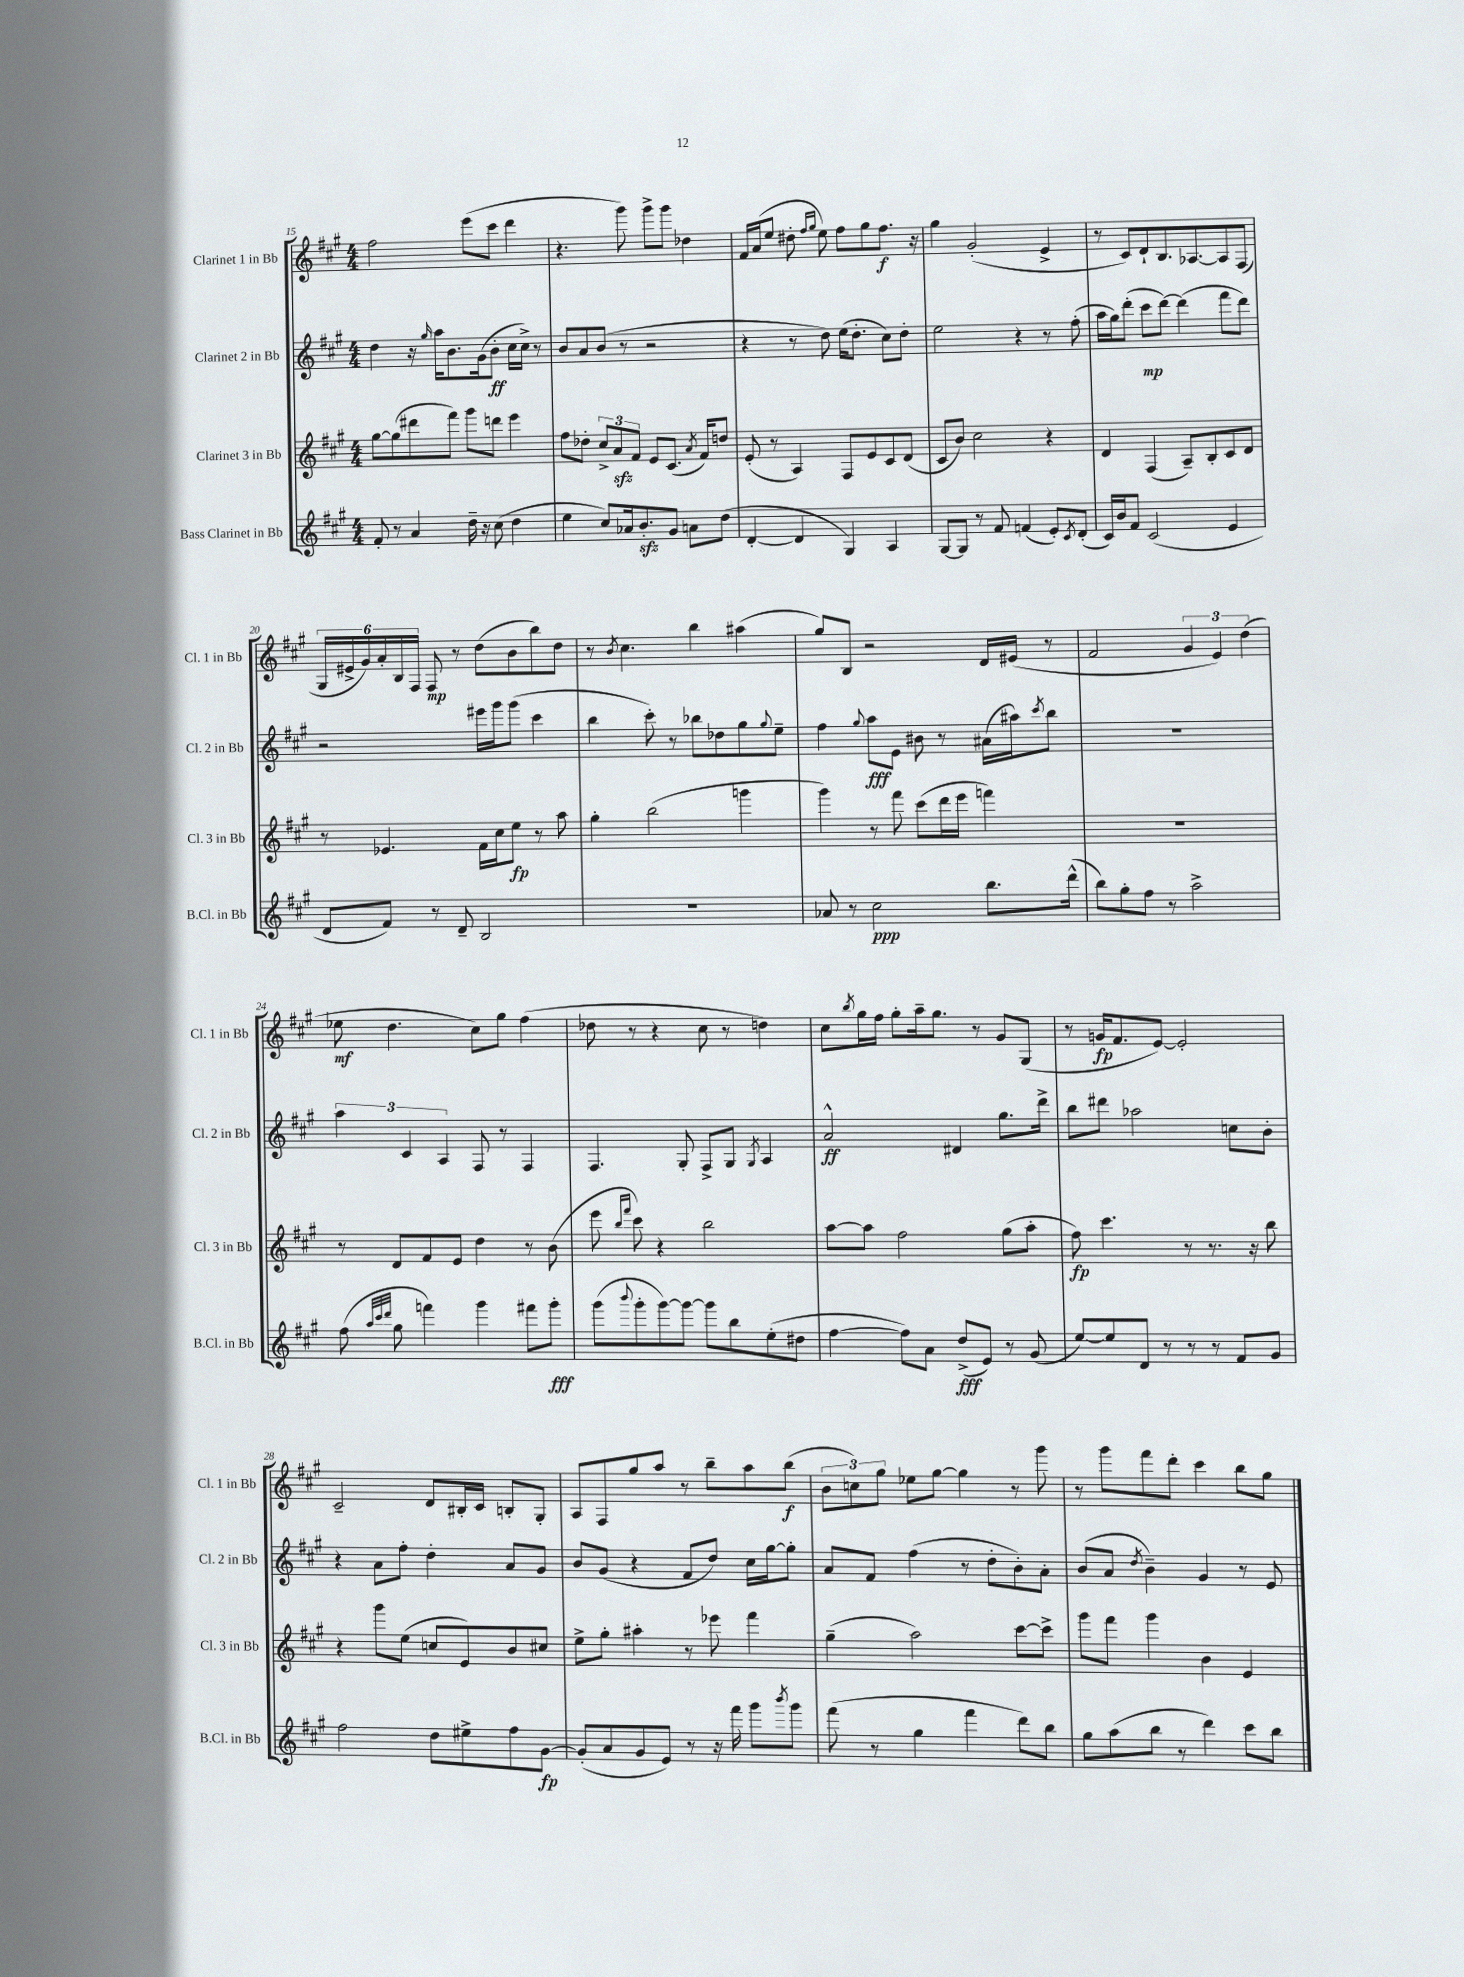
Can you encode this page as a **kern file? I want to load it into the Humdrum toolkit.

**kern	**dynam	**kern	**dynam	**kern	**dynam	**kern	**dynam
*part4	*part4	*part3	*part3	*part2	*part2	*part1	*part1
*staff4	*staff4	*staff3	*staff3	*staff2	*staff2	*staff1	*staff1
*I"Bass Clarinet in Bb	*	*I"Clarinet 3 in Bb	*	*I"Clarinet 2 in Bb	*	*I"Clarinet 1 in Bb	*
*I'B.Cl. in Bb	*	*I'Cl. 3 in Bb	*	*I'Cl. 2 in Bb	*	*I'Cl. 1 in Bb	*
*clefG2	*	*clefG2	*	*clefG2	*	*clefG2	*
*k[f#c#g#]	*	*k[f#c#g#]	*	*k[f#c#g#]	*	*k[f#c#g#]	*
*M4/4	*	*M4/4	*	*M4/4	*	*M4/4	*
=15	=15	=15	=15	=15	=15	=15	=15
8f#'/	.	[8gg#\L	.	4dd\	.	2ff#\	.
8r	.	(8gg#\]	.	.	.	.	.
4a/	.	8ddd#X\	.	16r	.	.	.
.	.	.	.	16qqgg#/	.	.	.
.	.	.	.	16aa\KL	.	.	.
.	.	8fff#\J)	.	8.b\	.	.	.
16dd~\	.	8ggg#\L	.	.	.	(8eee\L	.
16r	.	.	.	(16g#\k	.	.	.
(8cc#\	.	8dddn\J	.	8b'\J	ff	8ccc#\J	.
4dd\	.	4eee\	.	16cc#\LL	.	4ddd\	.
.	.	.	.	16cc#^\JJ)	.	.	.
.	.	.	.	8r	.	.	.
=16	=16	=16	=16	=16	=16	=16	=16
4ee\	.	8ff#\L	.	8b/L	.	4.r	.
.	.	8dd-X'\J	.	8a/	.	.	.
8cc#/L)	.	12cc#^/L	.	(8b/J	.	.	.
.	.	12azz/	.	.	.	.	.
16a-X/k	.	.	.	8r	.	8ggg#\)	.
.	.	12f#/J	.	.	.	.	.
8.bzz'/	.	.	.	.	.	.	.
.	.	8e/L	.	2r	.	8ggg#^\L	.
8g#/J	.	(8.c#/J	.	.	.	8ggg#\J	.
8an\L	.	.	.	.	.	4dd-X\	.
.	.	8qa/	.	.	.	.	.
.	.	16f#/KL)	.	.	.	.	.
(8dd\J	.	8ddn/J	.	.	.	.	.
=17	=17	=17	=17	=17	=17	=17	=17
[4d'/	.	(8e'/	.	4r	.	16f#/LL	.
.	.	.	.	.	.	(16a/J	.
.	.	8r	.	.	.	8ee/J	.
4d/]	.	4A/)	.	8r	.	8dd#X'\	.
.	.	.	.	.	.	16qqff#/LL	.
.	.	.	.	.	.	16qqgg#/JJ	.
.	.	.	.	8dd\)	.	8ee\)	.
4G#/)	.	8F#/L	.	(16ee\KL	.	8ff#\L	.
.	.	.	.	8.dd'\J	.	.	.
.	.	8e/	.	.	.	8gg#\	.
4A/	.	8c#/	.	8cc#\L)	.	8.ff#\J	f
.	.	(8d/J	.	8dd'\J	.	.	.
.	.	.	.	.	.	16r	.
=18	=18	=18	=18	=18	=18	=18	=18
[8G#/L	.	8c#/L	.	2ee\	.	4gg#\	.
8G#/J]	.	8b/J)	.	.	.	.	.
8r	.	2cc#\	.	.	.	(2g#'/	.
8f#/	.	.	.	.	.	.	.
(4fn/	.	.	.	4r	.	.	.
8e'/L)	.	4r	.	8r	.	4e^/	.
8qc#/	.	.	.	.	.	.	.
(8d'/J	.	.	.	(8ff#'\	.	.	.
=19	=19	=19	=19	=19	=19	=19	=19
16c#/LL)	.	4d/	.	16aa\LL	.	8r	.
16b/J	.	.	.	16gg#\J)	.	.	.
8f#/J	.	.	.	(8ddd'\J	.	8c#/L)	.
(2c#/	.	(4F#/	.	8ccc#\L	mp	8d`/	.
.	.	.	.	[8ddd\J)	.	8.B/	.
.	.	8A~/L)	.	(4ddd\]	.	.	.
.	.	.	.	.	.	[8.A-X/	.
.	.	8B'/	.	.	.	.	.
4e/	.	8c#/	.	8fff#\L	.	8A-/]	.
.	.	8d/J	.	8ddd\J)	.	(8F#/J	.
!!LO:LB:g=z
=20	=20	=20	=20	=20	=20	=20	=20
8d/L	.	8r	.	2r	.	24G#/LL	.
.	.	.	.	.	.	24e#X^/	.
.	.	.	.	.	.	24g#/)	.
8f#/J)	.	4.e-X/	.	.	.	24a'/	.
.	.	.	.	.	.	24B/	.
.	.	.	.	.	.	24F#/JJ	.
8r	.	.	.	.	.	8F#/	mp
8d~/	.	.	.	.	.	8r	.
2B/	.	16f#\LL	.	16eee#X\LL	.	(8dd\L	.
.	.	16cc#\J	.	16ggg#\J	.	.	.
.	.	8ee\J	fp	(8ggg#\J	.	8b\	.
.	.	8r	.	4ccc#\	.	8bb\)	.
.	.	8aa\	.	.	.	8dd\J	.
=21	=21	=21	=21	=21	=21	=21	=21
1r	.	4gg#'\	.	4bb\	.	8r	.
.	.	.	.	.	.	8qb/	.
.	.	.	.	.	.	4.cc#\	.
.	.	(2bb\	.	8ccc#'\)	.	.	.
.	.	.	.	8r	.	.	.
.	.	.	.	8bb-X\L	.	4bb\	.
.	.	.	.	8dd-X\	.	.	.
.	.	4gggn\	.	8gg#\	.	(4aa#X\	.
.	.	.	.	8qqgg#/	.	.	.
.	.	.	.	8ee~\J	.	.	.
=22	=22	=22	=22	=22	=22	=22	=22
8a-X/	.	4ggg#\)	.	4ff#\	.	8gg#/L)	.
8r	.	.	.	.	.	8B/J	.
.	.	.	.	8qqgg#/	.	.	.
2cc#\	ppp	8r	.	8aa\L	fff	2r	.
.	.	8fff#\	.	8e\J	.	.	.
.	.	(8ccc#\L	.	8b#X\	.	.	.
.	.	16ddd\L	.	8r	.	.	.
.	.	16eee\JJ	.	.	.	.	.
8.bb\L	.	4fffn\)	.	(16a#X\LL	.	16d/LL	.
.	.	.	.	16aa#X\J)	.	(16e#X/JJ	.
.	.	.	.	8qccc#/	.	.	.
.	.	.	.	8bb\J	.	8r	.
(16ddd^^\Jk	.	.	.	.	.	.	.
=23	=23	=23	=23	=23	=23	=23	=23
8bb\L)	.	1r	.	1r	.	2f#/	.
8gg#'\	.	.	.	.	.	.	.
8ff#\J	.	.	.	.	.	.	.
8r	.	.	.	.	.	.	.
2aa^\	.	.	.	.	.	6g#/	.
.	.	.	.	.	.	6e/)	.
.	.	.	.	.	.	(6dd\	.
!!LO:LB:g=z
=24	=24	=24	=24	=24	=24	=24	=24
(8ff#\	.	8r	.	6aa\	.	8ee-X\	mf
32qqaa/LLL	.	.	.	.	.	.	.
32qqccc#/	.	.	.	.	.	.	.
32qqddd/JJJ	.	.	.	.	.	.	.
8gg#\	.	8d/L	.	.	.	4.dd\	.
.	.	.	.	6c#/	.	.	.
4fffn\)	.	8f#/	.	.	.	.	.
.	.	.	.	6A/	.	.	.
.	.	8e/J	.	.	.	.	.
4ggg#\	.	4dd\	.	8F#/	.	8cc#\L)	.
.	.	.	.	8r	.	8gg#\J	.
8fff#X\L	.	8r	.	4F#/	.	(4ff#\	.
8ggg#'\J	fff	(8b\	.	.	.	.	.
=25	=25	=25	=25	=25	=25	=25	=25
(8ggg#\L	.	8eee\	.	4.F#/	.	8dd-X\	.
.	.	16qqbb/LL	.	.	.	.	.
8qqbbb/	.	16qqfff#/JJ	.	.	.	.	.
8ggg#'\	.	8ccc#\)	.	.	.	8r	.
[8ggg#\)	.	4r	.	.	.	4r	.
8ggg#\J_	.	.	.	8G#'/	.	.	.
8ggg#\L]	.	2bb\	.	8F#^/L	.	8cc#\	.
8bb\	.	.	.	8G#/J	.	8r	.
.	.	.	.	8qG#/	.	.	.
(8ee'\	.	.	.	4A/	.	4ddn\)	.
8dd#X\J	.	.	.	.	.	.	.
=26	=26	=26	=26	=26	=26	=26	=26
[4ff#\	.	[8aa\L	.	2a^^/	ff	8cc#\L	.
.	.	.	.	.	.	8qbb/	.
.	.	8aa\J]	.	.	.	16gg#\L	.
.	.	.	.	.	.	16ff#\JJ	.
8ff#\L])	.	2ff#\	.	.	.	8gg#'\L	.
8a\J	.	.	.	.	.	16aa~\k	.
.	.	.	.	.	.	8.gg#\J	.
(8dd^/L	fff	.	.	4d#X/	.	.	.
8e/J)	.	.	.	.	.	8r	.
8r	.	(8gg#\L	.	8.gg#\L	.	8g#/L	.
(8g#/	.	8aa'\J	.	.	.	(8G#/J	.
.	.	.	.	16ddd^\Jk	.	.	.
=27	=27	=27	=27	=27	=27	=27	=27
[8ee/L)	.	8ff#\)	fp	8bb\L	.	8r	.
8ee/]	.	4.ccc#\	.	8ddd#X\J	.	16gn/KL	fp
.	.	.	.	.	.	8.f#/	.
8d/J	.	.	.	2aa-X\	.	.	.
8r	.	.	.	.	.	[8e/J)	.
8r	.	8r	.	.	.	2e'/]	.
8r	.	8.r	.	.	.	.	.
8f#/L	.	.	.	8ccn\L	.	.	.
.	.	16r	.	.	.	.	.
8g#/J	.	8bb\	.	8b'\J	.	.	.
!!LO:LB:g=z
=28	=28	=28	=28	=28	=28	=28	=28
2ff#\	.	4r	.	4r	.	2c#~/	.
.	.	8ggg#\L	.	8a\L	.	.	.
.	.	(8ee\J	.	8ff#'\J	.	.	.
8dd\L	.	8ccn/L	.	4dd'\	.	8d/L	.
8ee#X^\	.	8e/)	.	.	.	16B#X'/L	.
.	.	.	.	.	.	16c#/JJ	.
8ff#\	.	8b/	.	8a/L	.	8Bn'/L	.
[8g#\J	fp	8cc#X/J	.	8g#/J	.	8G#'/J	.
=29	=29	=29	=29	=29	=29	=29	=29
(8g#'/L]	.	8ee^\L	.	8b/L	.	8A/L	.
8a/	.	8gg#'\J	.	(8g#/J	.	8F#/	.
8g#/	.	4aa#X'\	.	4r	.	8gg#/	.
8e/J)	.	.	.	.	.	8aa/J	.
8r	.	8r	.	8f#/L	.	8r	.
16r	.	8eee-X\	.	8dd/J)	.	8bb~\L	.
16fff#\	.	.	.	.	.	.	.
8ggg#\L	.	4fff#\	.	16cc#\LL	.	8aa\	.
.	.	.	.	[16gg#\J	.	.	.
8qbbb/	.	.	.	.	.	.	.
8ggg#\J	.	.	.	8gg#'\J]	.	(8bb\J	f
=30	=30	=30	=30	=30	=30	=30	=30
(8fff#\	.	(4gg#~\	.	8a/L	.	12b\L	.
.	.	.	.	.	.	12ccn\)	.
8r	.	.	.	8f#/J	.	.	.
.	.	.	.	.	.	12gg#\J	.
4gg#\	.	2aa\)	.	(4ff#\	.	8ee-X\L	.
.	.	.	.	.	.	[8gg#\J	.
4fff#\	.	.	.	8r	.	4gg#\]	.
.	.	.	.	8dd'\L	.	.	.
8ddd\L)	.	[8ccc#\L	.	8b'\)	.	8r	.
8bb\J	.	8ccc#^\J]	.	8a'\J	.	8ggg#\	.
=31	=31	=31	=31	=31	=31	=31	=31
8gg#\L	.	8ggg#\L	.	(8b/L	.	8r	.
(8aa\	.	8fff#\J	.	8a/J	.	8ggg#\L	.
.	.	.	.	8qdd/	.	.	.
8bb\J	.	4ggg#\	.	4b~\)	.	8fff#\	.
8r	.	.	.	.	.	8ddd'\J	.
4ddd\)	.	4b\	.	4g#/	.	4ccc#\	.
8ccc#\L	.	4e/	.	8r	.	8bb\L	.
8bb\J	.	.	.	8e/	.	8gg#\J	.
==	==	==	==	==	==	==	==
*-	*-	*-	*-	*-	*-	*-	*-
